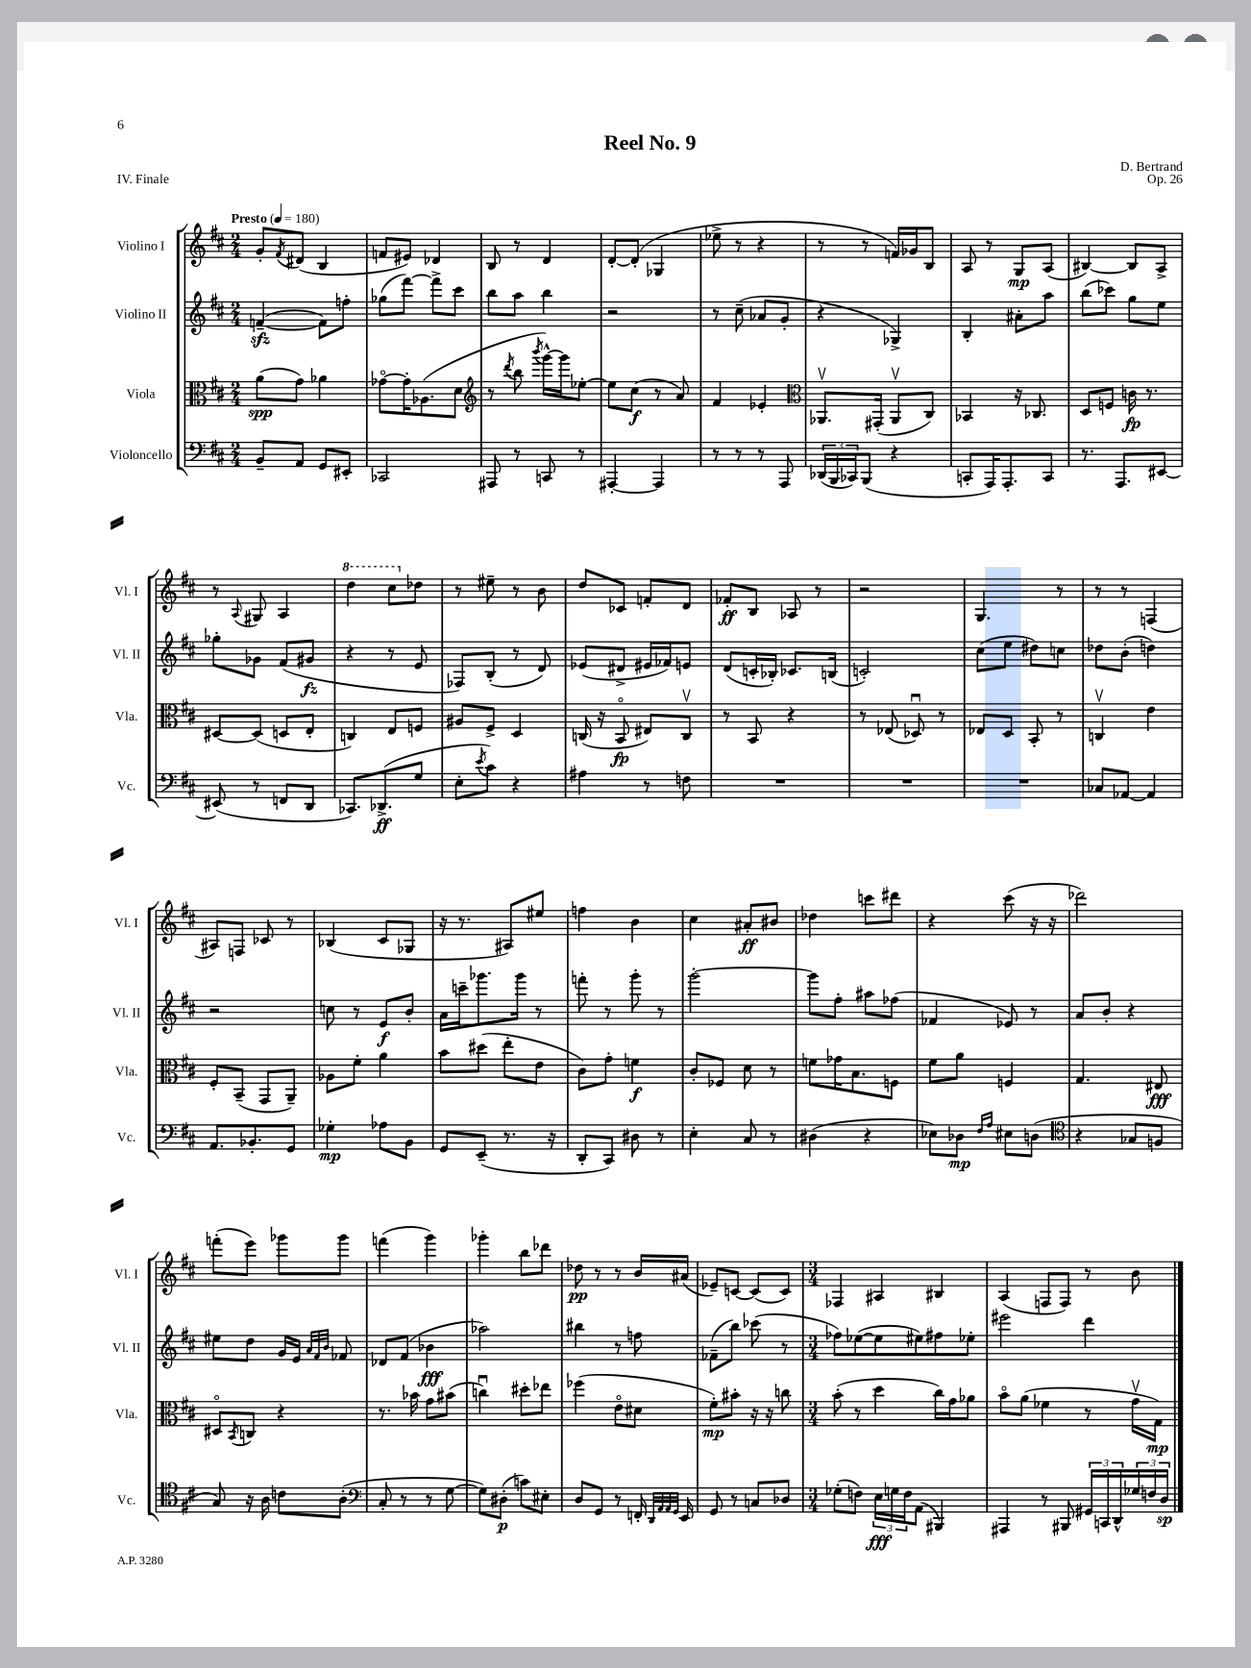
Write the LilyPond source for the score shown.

\header { title = "Reel No. 9" composer = "D. Bertrand" opus = "Op. 26" piece = "IV. Finale" }
<<
\new StaffGroup <<
\new Staff = "s0" \with { instrumentName = "Violino I" shortInstrumentName = "Vl. I" } {
    \clef treble \key d \major \numericTimeSignature \time 2/4 \tempo "Presto" 4 = 180
    g'8-. \acciaccatura { fis'8 } dis'8( b4 |
    f'8 eis'8) des'4 |
    b8 r8 d'4 |
    d'8~-. d'8-.( ges4 |
    ees''8-> r8 r4 |
    r8 r8 f'16) ges'16 b8 |
    a8 r8 g8\mp a8( |
    bis4~) bis8 a8-> |
    r8 \appoggiatura { a8 } gis8 a4 |
    \ottava #1 d'''4 cis'''8 \ottava #0 des''8 |
    r8 eis''8-- r8 b'8 |
    d''8 ces'8 f'8-. d'8 |
    fes'8-.\ff b8 aes8 r8 |
    r2 |
    g4. r8 |
    r8 r8 f4( |
    ais8) f8 ces'8 r8 |
    bes4( cis'8 ges8 |
    r16 r8. ais8) eis''8 |
    f''4 b'4 |
    cis''4 ais'8-.\ff bis'8 |
    des''4 c'''8 dis'''8 |
    r4 cis'''8( r16 r16 |
    des'''2) |
    f'''8-.( e'''8) ges'''8 ges'''8 |
    f'''4( g'''4) |
    ges'''4-. b''8 des'''8 |
    des''8\pp r8 r8 b'16 ais'16( |
    ees'8--) c'8~ c'8( c'8) |
    \numericTimeSignature \time 3/4 fes4 ais4 bis4 |
    a4( f8 f8) r8 b'8 \bar "|." |
}
\new Staff = "s1" \with { instrumentName = "Violino II" shortInstrumentName = "Vl. II" } {
    \clef treble \key d \major \numericTimeSignature \time 2/4
    f'4~--\sfz( f'8) f''8-. |
    ges''8( fis'''8~) fis'''8-> cis'''8 |
    b''8 a''8 b''4 |
    r2 |
    r8 cis''8--( aes'8 g'8-. |
    r4 ges4->) |
    b4-. ais'8-. a''8 |
    b''8( ces'''8) g''8 e''8 |
    ges''8-. ges'8 fis'8( gis'8\fz |
    r4 r8 e'8 |
    fes8) b8-.( r8 d'8) |
    ees'8( dis'8-> eis'16 fes'16) e'8 |
    d'8( c'16-. bes16-.) ces'8. b16( |
    c'2-.) |
    cis''8( e''8 dis''8) c''8 |
    des''8 b'8-.( d''4) |
    r2 |
    c''8 r8 e'8\f b'8-. |
    a'16 c'''16-- ges'''8. ges'''16 r8 |
    f'''8-. r8 g'''8-. r8 |
    g'''2~-. |
    g'''8 fis''8-. ais''8 fes''8( |
    fes'4 ees'8) r8 |
    a'8 b'8-. r4 |
    eis''8 d''8 g'16 e'16 \grace { a'32 fis'32 b'32 } fes'8 |
    des'8 fis'8( bes'4\fff |
    aes''2) |
    bis''4 r8 f''8 |
    fes'8--( b''8) ces'''8( r8 |
    \numericTimeSignature \time 3/4 fes''8) ees''8~( ees''8 eis''8) fis''8 ees''8-. |
    eis'''2 d'''4 \bar "|." |
}
\new Staff = "s2" \with { instrumentName = "Viola" shortInstrumentName = "Vla." } {
    \clef alto \key d \major \numericTimeSignature \time 2/4
    a'8\spp( g'8) aes'4 |
    ges'8~\flageolet ges'16-. aes8.( d'8 |
    \clef treble r8 \acciaccatura { d'''8 } b''8 \acciaccatura { b'''8 } g'''16~-^) g'''16 ees''8~-. |
    ees''8 cis''8\f( r8 a'8) |
    fis'4 ees'4-. |
    \clef alto aes,8.\upbow gis,16-.( aes,8\upbow cis8) |
    bes,4 r16 ces8. |
    d8 f8 c'16\fp r8. |
    dis8~ dis8( d8 e8-. |
    c4) e8 f8 |
    ais8 fis8-> d4 |
    c16( r16 b,8\flageolet\fp eis8) c8\upbow |
    r8 b,8 r4 |
    r8 ees8( des8\downbow) r8 |
    ees8 d8 b,8-. r8 |
    c4\upbow e'4 |
    fis8-. b,8--( g,8 a,8--) |
    aes8 fis'8-. a'4 |
    b'8 dis''8( e''8-. e'8 |
    cis'8) g'8-. f'4\f |
    cis'8-. fes8 d'8 r8 |
    f'8 ges'16 b8. f8 |
    fis'8 a'8 f4 |
    g4. eis8\fff |
    dis8\flageolet \acciaccatura { b,8 } c8 r4 |
    r8. bes'16 g'8 bis'8( |
    c''4\downbow) dis''8-. ees''8 |
    fes''4( e'8\flageolet dis'8 |
    fis'8-.\mp) bis'8-. r16 r16 c''8 |
    \numericTimeSignature \time 3/4 b'8-.( r8 d''4 cis''16) g'16 aes'8 |
    b'8\flageolet a'8( fes'4 r8 g'16\upbow g16\mp) \bar "|." |
}
\new Staff = "s3" \with { instrumentName = "Violoncello" shortInstrumentName = "Vc." } {
    \clef bass \key d \major \numericTimeSignature \time 2/4
    b,8-- a,8 g,8 eis,8-. |
    ces,2 |
    ais,,8 r8 c,8 r8 |
    ais,,4~-. ais,,4 |
    r8 r8 r8 a,,8 |
    \tuplet 3/2 { des,16( b,,16 ces,16) } b,,8( r4 |
    c,8-. a,,16) a,,8.-. c,8 |
    r8. a,,8. eis,8~ |
    eis,8( r8 f,8 d,8 |
    ces,8.) des,8.->\ff( g8 |
    e8-. \acciaccatura { e'8 } cis'8) r4 |
    ais4 r8 f8 |
    R2 |
    R2 |
    R2 |
    ces8 aes,8~ aes,4 |
    a,8. bes,8.-. g,8 |
    ges4-.\mp aes8 b,8 |
    g,8 e,8--( r8. r16 |
    d,8-. cis,8) dis8 r8 |
    e4-. cis8 r8 |
    dis4( r4 |
    ees8) des8\mp \grace { fis16 a16 } eis8 d8( |
    \clef tenor r4 ges8 f8 |
    g8) r16 a16 c'8 a8-.( |
    \clef bass cis8-. r8 r8 g8~ |
    g8) dis8-.\p( c'8) eis8-. |
    d8 g,8 r8 f,16-. \grace { d,32 a,32 a,32 g,32 } e,16 |
    g,8 r8 c8 des8 |
    \numericTimeSignature \time 3/4 ges8-.( f8) \tuplet 3/2 { e16\fff g16 f16 } a,8( bis,,4) |
    ais,,4 r8 bis,,8 \tuplet 3/2 { gis,16 c,16 d,16-^ } \tuplet 3/2 { ges16 f16 d16\sp } \bar "|." |
}
>>
>>
\layout { \context { \Score \remove "Bar_number_engraver" } }
